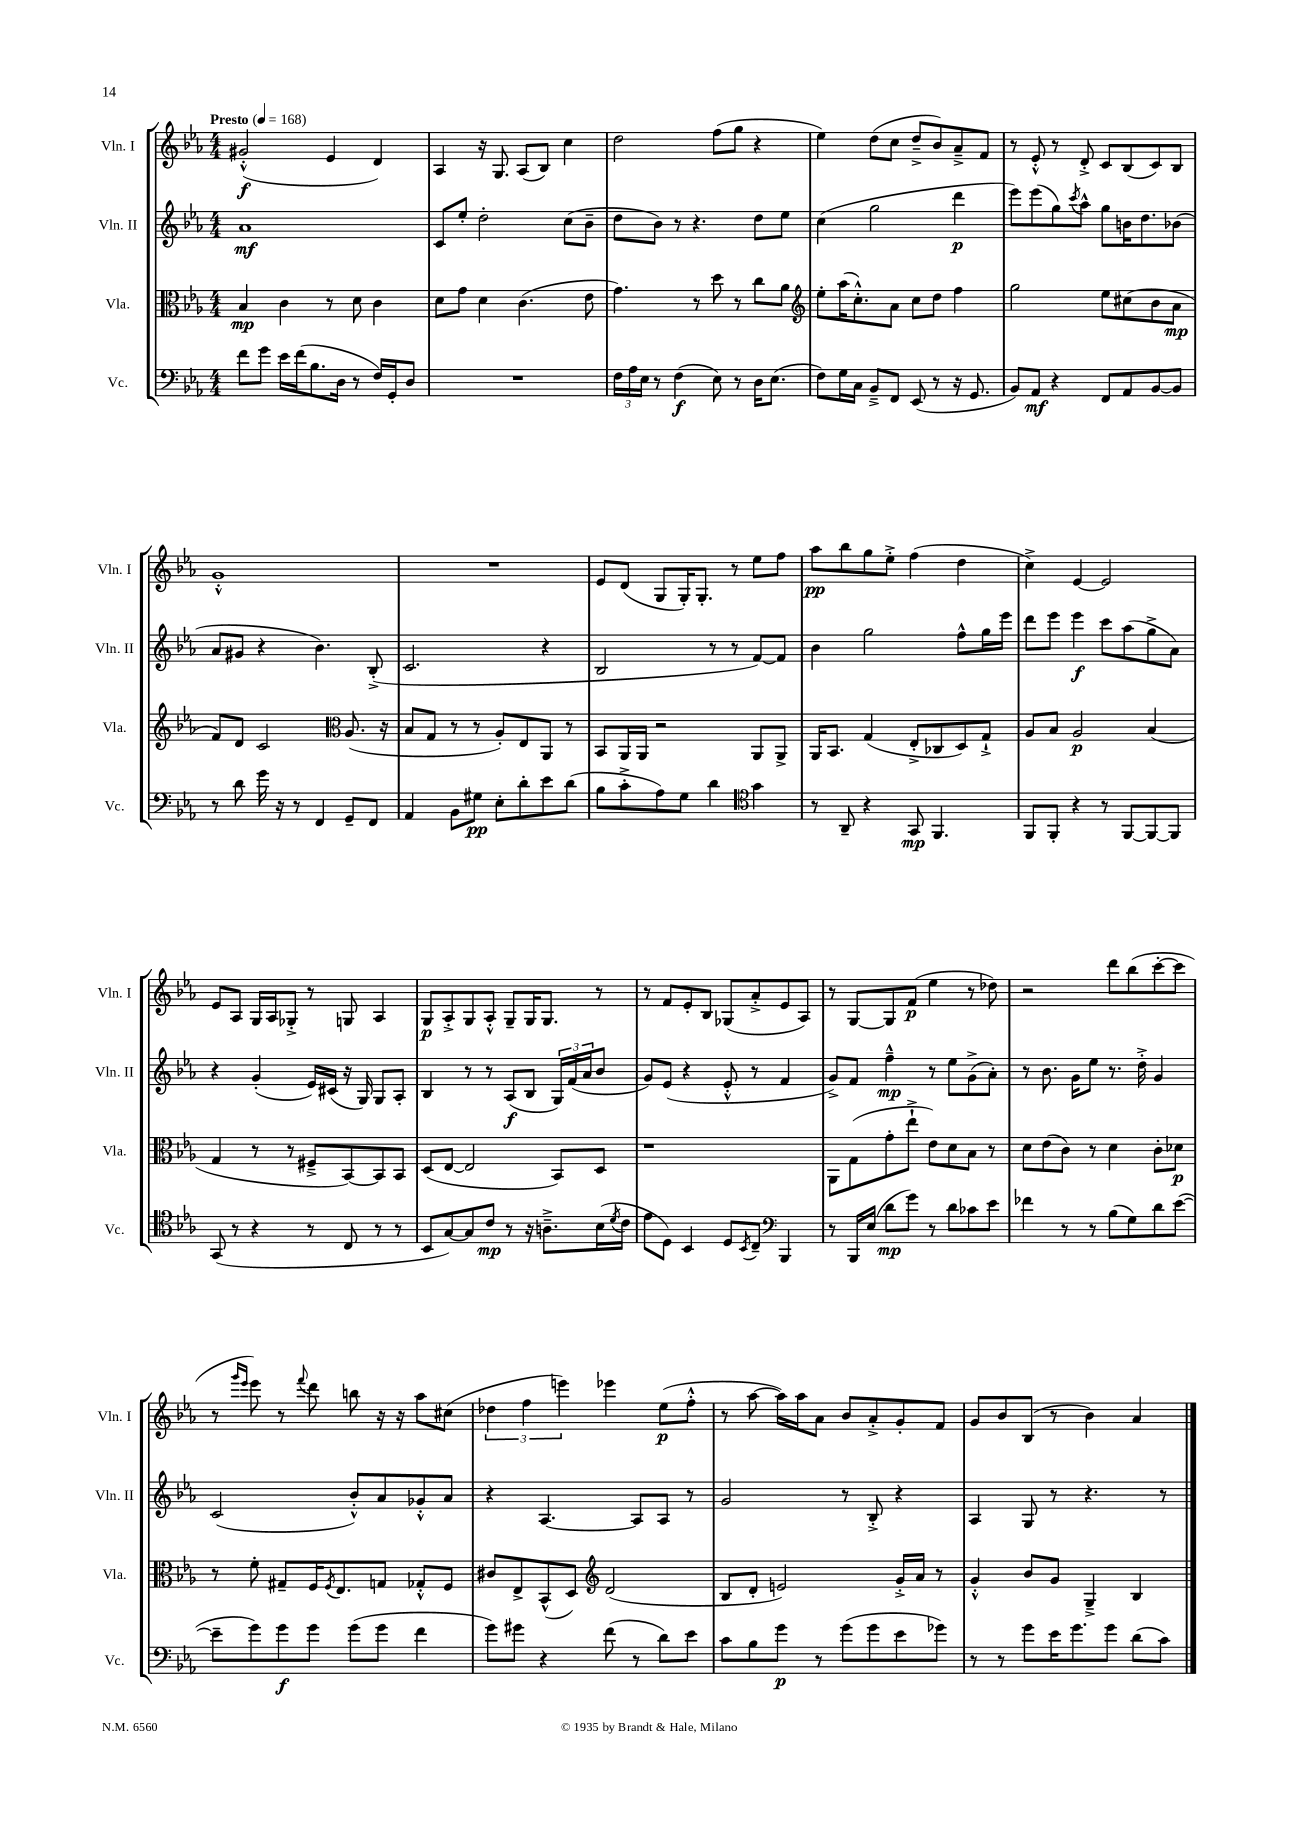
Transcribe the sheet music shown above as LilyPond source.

<<
\new StaffGroup <<
\new Staff = "s0" \with { instrumentName = "Vln. I" shortInstrumentName = "Vln. I" } {
    \clef treble \key ees \major \numericTimeSignature \time 4/4 \tempo "Presto" 4 = 168
    gis'2-.-^\f( ees'4 d'4) |
    aes4 r16 g8. aes8( bes8) c''4 |
    d''2 f''8( g''8 r4 |
    ees''4) d''8( c''8 d''8---> bes'8) aes'8---> f'8 |
    r8 ees'8-.-^ r8 d'8-.-> c'8 bes8( c'8) bes8 |
    g'1-.-^ |
    R1 |
    ees'8 d'8( g8 g16-.) g8.-. r8 ees''8 f''8 |
    aes''8\pp bes''8 g''8 ees''8-.-> f''4( d''4 |
    c''4->) ees'4~ ees'2 |
    ees'8 aes8 g16 aes16 ges8-.-> r8 g8 aes4 |
    g8\p aes8-.-> g8 aes8-.-^ g8-- g16 g8. r8 |
    r8 f'8 ees'8-. bes8 ges8( aes'8-.-> ees'8 aes8) |
    r8 g8~ g8 f'8\p( ees''4 r8 des''8) |
    r2 d'''8 bes''8( c'''8~-. c'''8 |
    r8 \grace { g'''16 ees'''16 } ees'''8) r8 \appoggiatura { f'''8 } d'''8 b''8 r16 r16 aes''8 cis''8( |
    \tuplet 3/2 { des''4 f''4 e'''4) } ees'''4 ees''8\p( f''8-.-^ |
    r8 aes''8~ aes''16) aes''16 aes'8 bes'8 aes'8-.-> g'8-. f'8 |
    g'8 bes'8 bes8( r8 bes'4) aes'4 \bar "|." |
}
\new Staff = "s1" \with { instrumentName = "Vln. II" shortInstrumentName = "Vln. II" } {
    \clef treble \key ees \major \numericTimeSignature \time 4/4
    aes'1\mf |
    c'8 ees''8-. d''2-. c''8( bes'8-- |
    d''8 bes'8) r8 r4. d''8 ees''8 |
    c''4( g''2 d'''4\p |
    ees'''8) ees'''8( g''8) \acciaccatura { c'''8 } aes''8-^ g''8 b'16 d''8. bes'8( |
    aes'8 gis'8 r4 bes'4.) bes8-.->( |
    c'2. r4 |
    bes2 r8 r8 f'8~) f'8 |
    bes'4 g''2 f''8-^ g''16 ees'''16 |
    d'''8 ees'''8 ees'''4\f c'''8 aes''8( g''8-> aes'8) |
    r4 g'4-.( ees'16) cis'16( r16 g16) g8 aes8-. |
    bes4 r8 r8 aes8\f( bes8 \tuplet 3/2 { g16) f'16( aes'16 } bes'8 |
    g'8) ees'8( r4 ees'8-.-^ r8 f'4 |
    g'8->) f'8 f''4---^\mp r8 ees''8 g'8->( aes'8-.) |
    r8 bes'8. g'16 ees''8 r8. d''16-.-> g'4 |
    c'2( bes'8-.-^) aes'8 ges'8-.-^ aes'8 |
    r4 aes4.~ aes8 aes8 r8 |
    g'2 r8 bes8-.-> r4 |
    aes4 g8 r8 r4. r8 \bar "|." |
}
\new Staff = "s2" \with { instrumentName = "Vla." shortInstrumentName = "Vla." } {
    \clef alto \key ees \major \numericTimeSignature \time 4/4
    bes4\mp c'4 r8 d'8 c'4 |
    d'8 g'8 d'4 c'4.( ees'8 |
    g'4.) r8 d''8 r8 c''8 aes'8 |
    \clef treble ees''8-. aes''16( c''8.-.-^) aes'8 c''8 d''8 f''4 |
    g''2 ees''8 cis''8( bes'8 aes'8\mp |
    f'8) d'8 c'2 \clef alto aes8.( r16 |
    bes8 g8 r8 r8 aes8-.) ees8 aes,8 r8 |
    bes,8 aes,16 aes,16 r2 aes,8 aes,8-> |
    aes,16 bes,8. g4( ees8-.-> ces8 d8) g8-!-> |
    aes8 bes8 aes2\p bes4( |
    g4 r8 r8 fis8---> bes,8~) bes,8 bes,8 |
    d8( ees8~ ees2 bes,8) d8 |
    r1 |
    aes,8 g8( g'8-. ees''8-!-> ees'8) d'8 bes8 r8 |
    d'8 ees'8( c'8) r8 d'4 c'8-. des'8\p |
    r8 f'8-. gis8-- f16 \acciaccatura { f8 } ees8. g8 ges8-.-^ f8 |
    cis'8 ees8-> bes,8-^( d8) \clef treble d'2( |
    bes8 d'8-. e'2) g'16-.-> aes'16 r8 |
    g'4-.-^ bes'8 g'8 g4---> bes4 \bar "|." |
}
\new Staff = "s3" \with { instrumentName = "Vc." shortInstrumentName = "Vc." } {
    \clef bass \key ees \major \numericTimeSignature \time 4/4
    f'8 g'8 ees'16 f'16( bes8. d16 r8 f16) g,16-. d8 |
    R1 |
    \tuplet 3/2 { f16 aes16 ees16 } r8 f4\f( ees8) r8 d16 ees8.( |
    f8) g16 c16 bes,8---> f,8 ees,8( r8 r16 g,8. |
    bes,8) aes,8\mf r4 f,8 aes,8 bes,8~ bes,8 |
    r8 d'8 g'16 r16 r8 f,4 g,8-- f,8 |
    aes,4 bes,8 gis8\pp ees8-. d'8-. ees'8 d'8( |
    bes8 c'8-.-> aes8) g8 d'4 \clef tenor g'4 |
    r8 aes,8-- r4 g,8\mp f,4. |
    f,8 f,8-. r4 r8 f,8~ f,8~ f,8 |
    g,8( r8 r4 r8 c8 r8 r8 |
    bes,8 g8~) g8 c'8\mp r8 r16 a8.---> bes16( \acciaccatura { d'8 } c'16 |
    ees'8 d8) bes,4 d8 \acciaccatura { bes,8 } c8-- \clef bass bes,,4 |
    r8 bes,,16 ees16( d'8\mp g'8) r8 d'8 ces'8 ees'8 |
    fes'4 r8 r8 bes8( g8) d'8 ees'8~( |
    ees'8-- g'8) g'8\f g'8 g'8( g'8 f'4 |
    g'8) gis'8 r4 f'8( r8 d'8) ees'8 |
    c'8 bes8 g'8\p r8 g'8( g'8 ees'8 ges'8) |
    r8 r8 g'8 ees'16 g'8. g'8 d'8( c'8) \bar "|." |
}
>>
>>
\layout { \context { \Score \remove "Bar_number_engraver" } }
